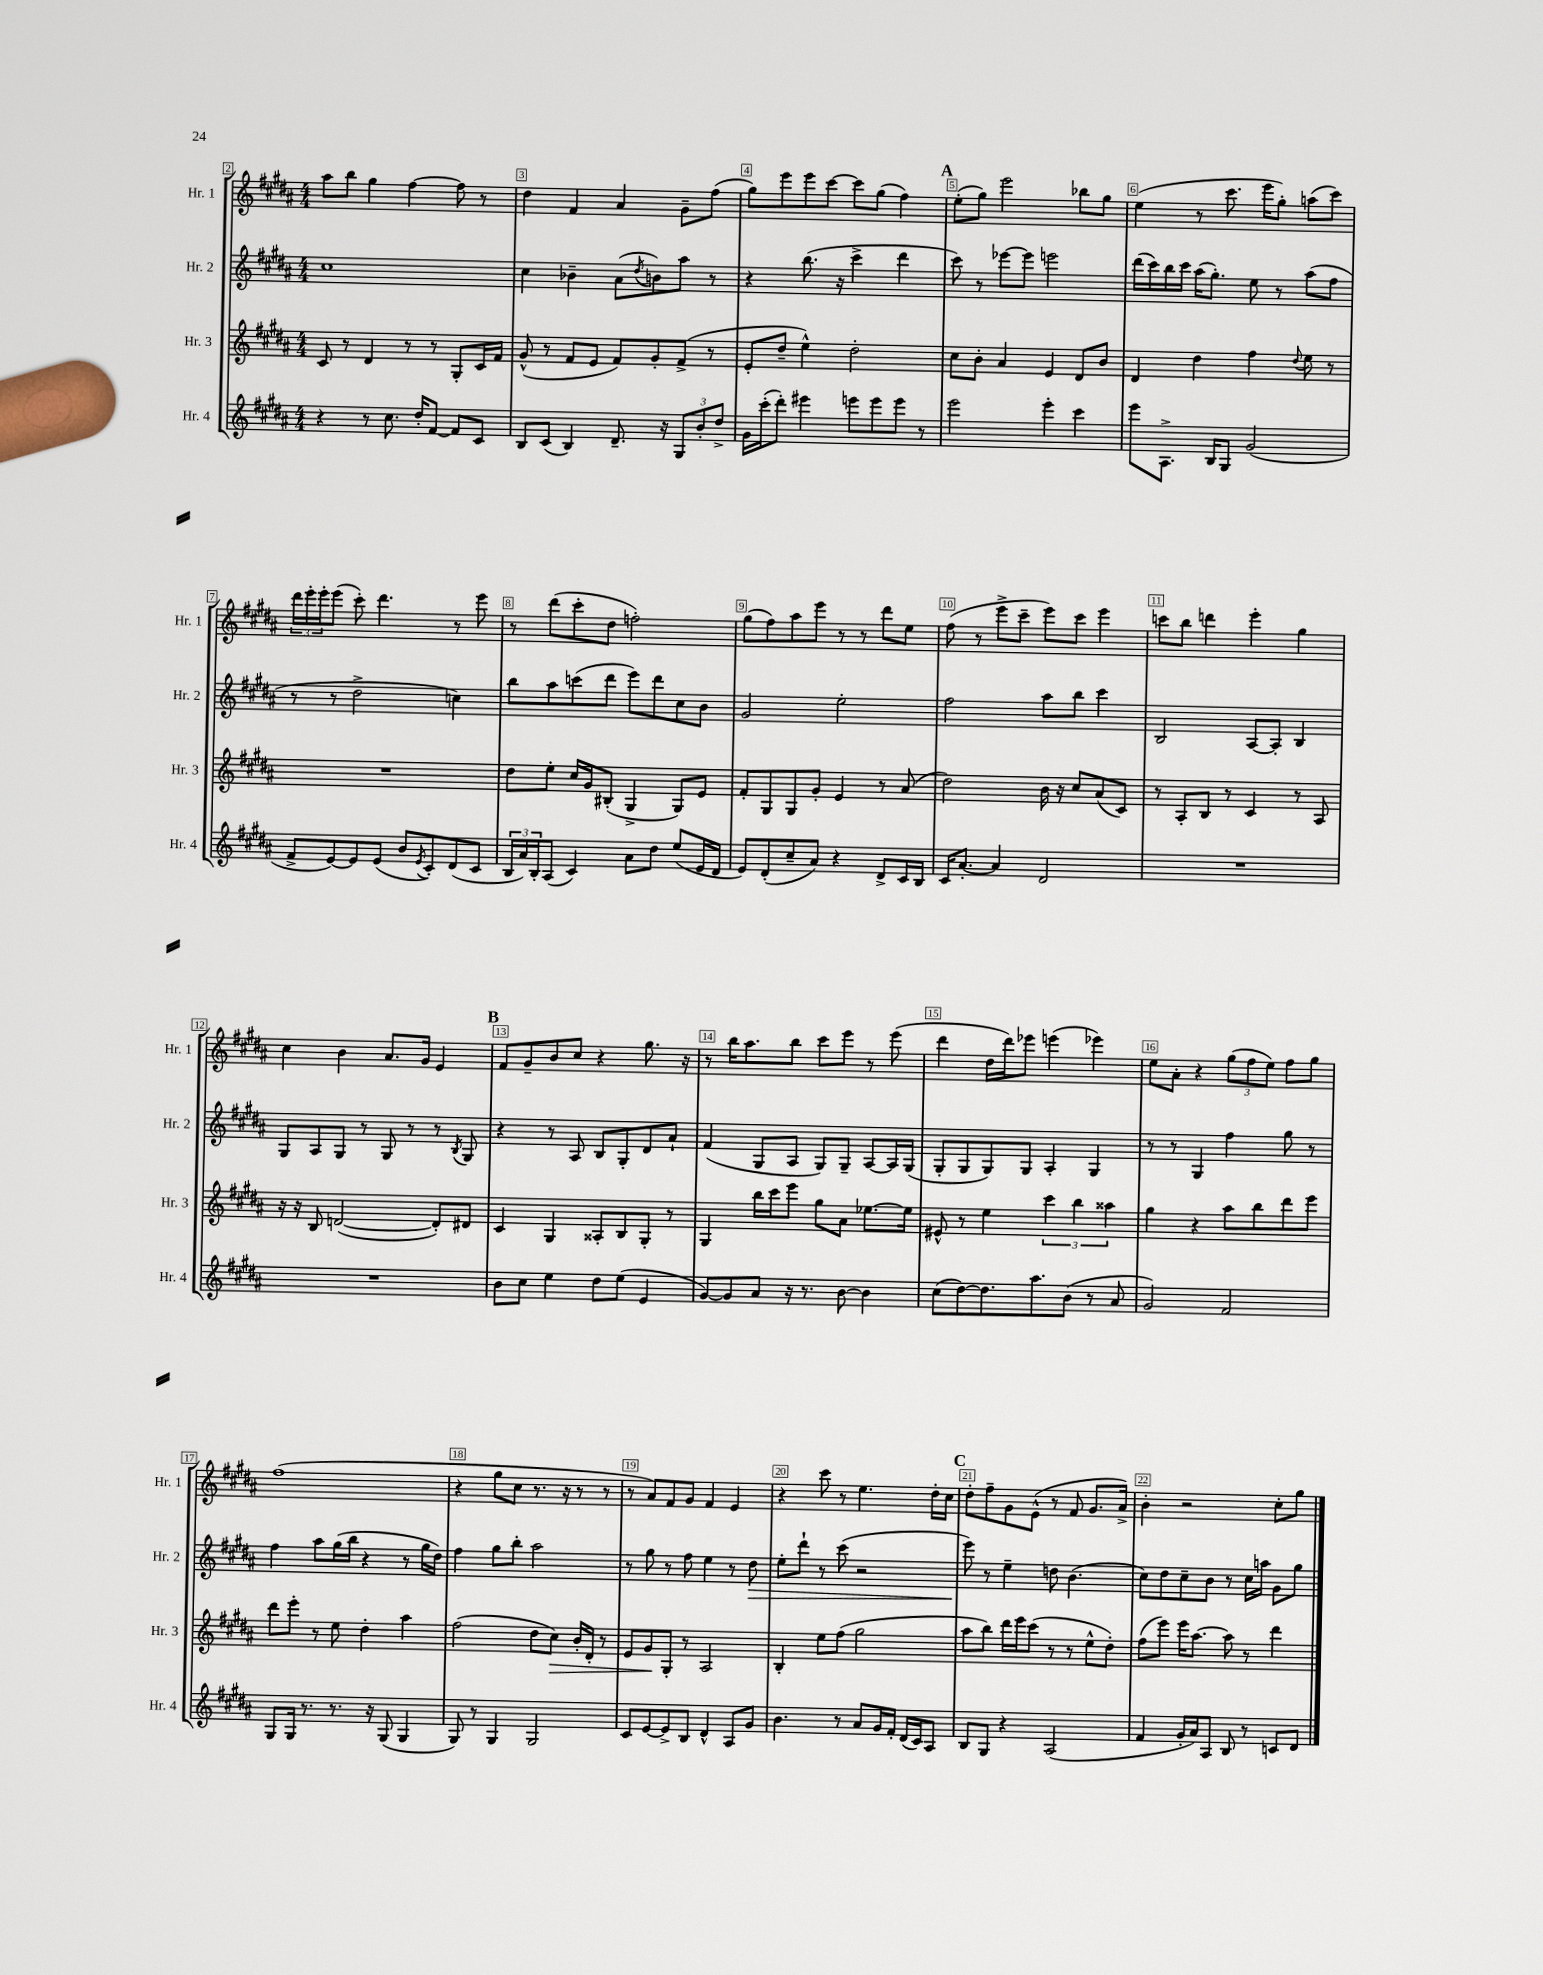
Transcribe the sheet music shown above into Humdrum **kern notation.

**kern	**kern	**kern	**kern
*staff4	*staff3	*staff2	*staff1
*clefG2	*clefG2	*clefG2	*clefG2
*k[f#c#g#d#a#]	*k[f#c#g#d#a#]	*k[f#c#g#d#a#]	*k[f#c#g#d#a#]
*M4/4	*M4/4	*M4/4	*M4/4
4r	8c#	1cc#	8aa#
.	8r	.	8bb
8r	4d#	.	4gg#
8.cc#	.	.	.
.	8r	.	[4ff#
16dd#'	.	.	.
[8f#	8r	.	.
8f#]	8G#'	.	8ff#]
8c#	16c#	.	8r
.	16f#	.	.
=	=	=	=
8B	(8g#^^	4cc#	4dd#
(8c#	8r	.	.
4B)	8f#	4b-~	4f#
.	8e	.	.
8.d#~	8f#)	(8a#	4a#
.	.	8qdd#	.
.	8g#'	8b)	.
16r	.	.	.
12G#	(8f#^	8aa#	8g#~
12b'	.	.	.
.	8r	8r	(8ff#
12dd#^	.	.	.
=	=	=	=
16g#	8e'	4r	8gg#)
(16ccc#'	.	.	.
8ddd#')	8dd#~	.	8eee
4eee#	4ee^^)	(8.bb	8eee
.	.	.	[8ccc#
.	.	16r	.
8eee	2dd#'	4ccc#^	8ccc#]
8eee	.	.	(8gg#
8eee	.	4ddd#	4ff#)
8r	.	.	.
=	=	=	=
2eee	8cc#	8ccc#)	(8ee'
.	8b'	8r	8gg#)
.	4a#	[8eee-	2eee
.	.	8eee-]	.
4eee'	4e	2eee	.
4ccc#	8d#	.	8bb-
.	8b	.	8gg#
=	=	=	=
8eee	4d#	(16ddd#	(4ee
.	.	16ccc#)	.
8.A#^	.	16bb	.
.	.	16ccc#	.
.	4dd#	(16aa#	8r
16B	.	8.gg#')	.
8G#	.	.	8.ccc#
(2g#	4ff#	8ee	.
.	.	.	16eee
.	.	8r	8gg#')
.	8qqdd#	.	.
.	8ee	(8aa#	(8aa
.	8r	8ff#	8ccc#)
=	=	=	=
8f#^	1r	8r	24ddd#
.	.	.	24eee'
.	.	.	24eee'
[8e)	.	8r	(8eee
8e]	.	2dd#^	8ccc#')
(8e	.	.	4.ddd#
8b	.	.	.
8qe	.	.	.
8c#')	.	.	.
(8d#	.	4cc)	8r
8c#	.	.	8eee
=	=	=	=
24B	8dd#	8bb	8r
24a#)	.	.	.
24B'	.	.	.
(8A#	8ee'	8aa#	(8ddd#
4c#)	16cc#	(8ccc	8ccc#'
.	16g#	.	.
.	(8B#'	8ddd#	8dd#
8a#	4G#^	8eee)	2ff')
8dd#	.	8ddd#	.
(8ee	8G#)	8cc#	.
16e	8e	8b	.
16d#	.	.	.
=	=	=	=
8e)	8f#'	2g#	(8gg#
(8d#'	8G#	.	8ff#)
8cc#~	8G#	.	8aa#
8a#)	8g#'	.	8eee
4r	4e	2ee'	8r
.	.	.	8r
8d#^	8r	.	8ddd#
16c#	(8a#	.	8ee
16B	.	.	.
=	=	=	=
16c#	2dd#)	2ff#	(8ff#
[8.a#'	.	.	.
.	.	.	8r
4a#]	.	.	8eee^
.	.	.	8ccc#~
2d#	16b	8aa#	8eee)
.	16r	.	.
.	8cc#	8bb	8ccc#
.	(8a#	4ccc#	4eee
.	8c#)	.	.
=	=	=	=
1r	8r	2B	8ccc
.	8A#'	.	8bb
.	8B	.	4ddd
.	8r	.	.
.	4c#	[8A#	4eee'
.	.	8A#']	.
.	8r	4B	4gg#
.	8A#	.	.
=	=	=	=
1r	16r	8G#	4cc#
.	16r	.	.
.	8B	8A#	.
.	([2d	8G#	4b
.	.	8r	.
.	.	8G#	8.a#
.	.	8r	.
.	.	.	16g#
.	8d'])	8r	4e
.	.	8qB	.
.	8d#	8G#	.
=	=	=	=
8b	4c#	4r	8f#
8cc#	.	.	8g#~
4ee	4G#	8r	8b
.	.	8A#	8cc#
8dd#	8A##'	8B	4r
(8ee	8B	8G#'	.
4e	8G#'	8d#	8.gg#
.	8r	8a#`	.
.	.	.	16r
=	=	=	=
[8g#)	4G#	(4f#	8r
8g#]	.	.	16bb
.	.	.	8.aa#
8a#	16bb	8G#	.
.	16ccc#	.	.
16r	8eee	8A#	8bb
8.r	.	.	.
.	8gg#	8G#)	8ccc#
[8b	8a#	8G#~	8eee
4b]	[8.ee-	[8A#	8r
.	.	16A#]	(8eee
.	16ee-]	(16G#	.
=	=	=	=
(8cc#	8e#^^	8G#'	4ddd#
[8dd#)	8r	8G#	.
8.dd#]	4ee	8G#)	16dd#
.	.	.	16ddd#)
.	.	8G#	8eee-
8.aa#	.	.	.
.	6ccc#	4A#'	(4eee
(8b	.	.	.
.	6bb	.	.
8r	.	4G#	4eee-)
.	6aa##	.	.
8a#	.	.	.
=	=	=	=
2g#)	4gg#	8r	8ee
.	.	8r	8a#'
.	4r	4G#	4r
2f#	8aa#	4ff#	(12gg#
.	.	.	12ff#
.	8bb	.	.
.	.	.	12ee)
.	8ddd#	8gg#	8ff#
.	8eee	8r	8gg#
=	=	=	=
8G#	8ddd#	4ff#	(1ff#
16G#	8eee'	.	.
8.r	.	.	.
.	8r	8aa#	.
8.r	8ee	(16gg#	.
.	.	16bb	.
.	4dd#'	4r	.
16r	.	.	.
(8G#	.	.	.
4G#	4aa#	8r	.
.	.	16gg#	.
.	.	16dd#)	.
=	=	=	=
8G#)	(2ff#	4ff#	4r
8r	.	.	.
4G#	.	8gg#	8gg#
.	.	8bb'	8cc#
2G#	8dd#	2aa#	8.r
.	8cc#)	.	.
.	.	.	16r
.	16b'	.	8r
.	16d#'	.	.
.	8r	.	8r
=	=	=	=
8c#	8e	8r	8r
[8e	8g#	8gg#	8a#)
8e^]	8G#'	8r	8f#
8B	8r	8ff#	8g#
4d#^^	2A#	4ee	4f#
8A#	.	8r	4e
8g#	.	8dd#	.
=	=	=	=
4.b	4B'	8ee'	4r
.	.	8ddd#`	.
.	8ee	8r	8ccc#
8r	(8ff#	(8ccc#	8r
8a#	2gg#	2r	4.ee
16g#	.	.	.
16f#'	.	.	.
(16d#	.	.	.
16c#)	.	.	.
8A#	.	.	16dd#'
.	.	.	16cc#
=	=	=	=
8B	8aa#	8eee)	8dd#'
8G#	8bb)	8r	8ff#~
4r	16ddd#	4ee~	8g#
.	16eee	.	.
.	(8ccc#	.	(8e^^
(2A#	8r	8dd	8r
.	8r	(4.b	8f#
.	8ee^^	.	8.g#
.	8dd#')	.	.
.	.	.	16a#^)
=	=	=	=
4f#	(8ff#	8cc#)	4b'
.	8eee)	8dd#	.
16g#'	16eee	8cc#~	2r
16a#)	[8.aa#	.	.
8A#	.	8b	.
8B	8aa#]	8r	.
8r	8r	16cc#	.
.	.	16aa	.
8c	4ddd#	8g#	8cc#'
8d#	.	8gg#	8gg#
==	==	==	==
*-	*-	*-	*-
